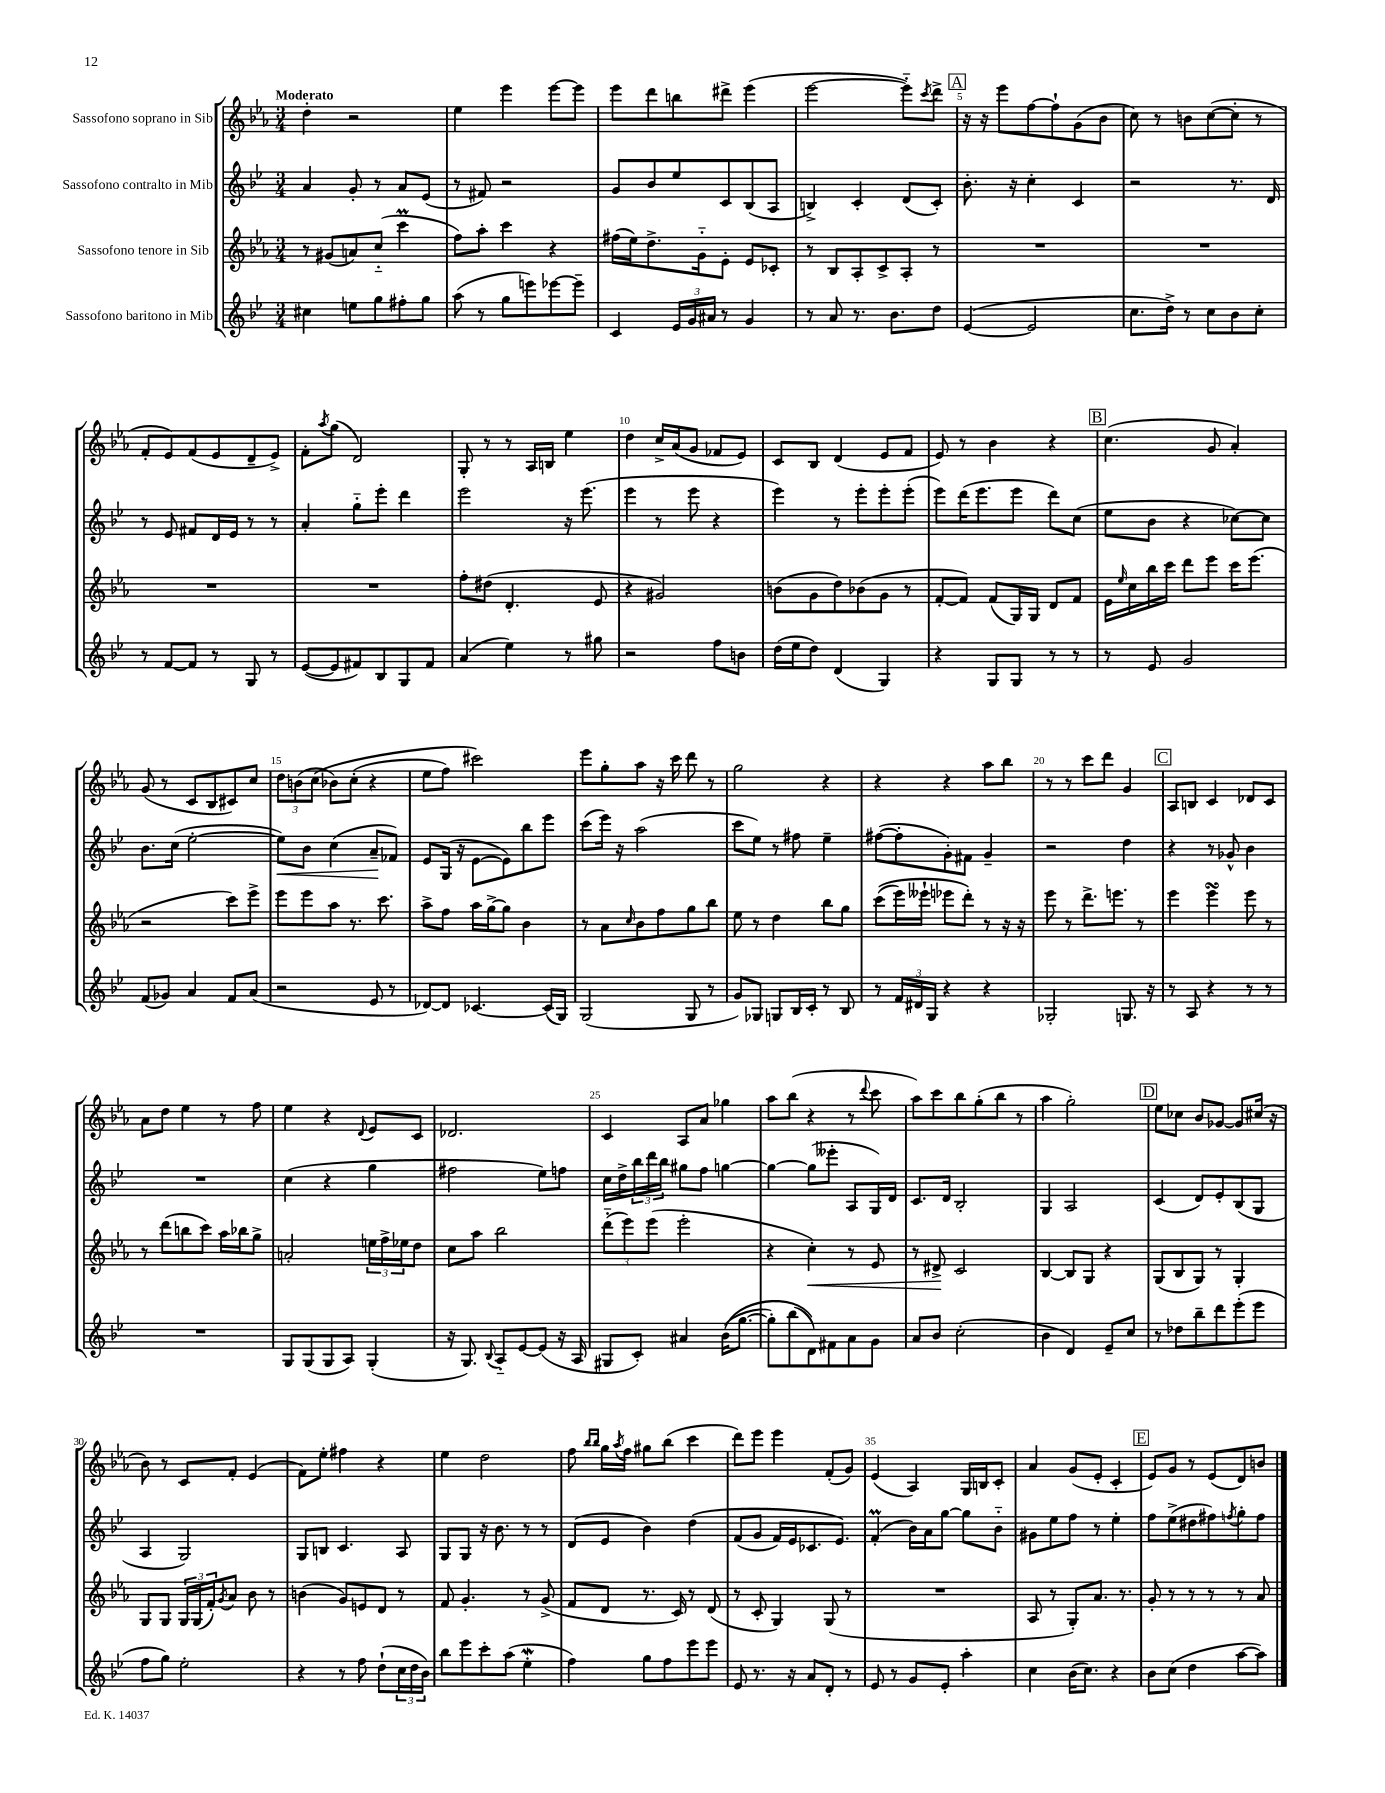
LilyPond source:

<<
\new StaffGroup <<
\new Staff = "s0" \with { instrumentName = "Sassofono soprano in Sib" } {
    \clef treble \key ees \major \numericTimeSignature \time 3/4 \tempo "Moderato"
    d''4-. r2 |
    ees''4 ees'''4 ees'''8~ ees'''8 |
    ees'''8 d'''8 b''8 dis'''8-> ees'''4( |
    ees'''2~ ees'''8-_) \acciaccatura { c'''8 } d'''8-> |
    \mark \markup { \box "A" } r16 r16 ees'''8 f''8~ f''8-! g'8( bes'8 |
    c''8) r8 b'8 c''8~( c''8-. r8 |
    f'8-. ees'8) f'8( ees'8 d'8-- ees'8->) |
    f'8-. \acciaccatura { aes''8 } g''8( d'2) |
    g8-. r8 r8 aes16 b16 ees''4 |
    d''4 c''16-> aes'16( g'8 fes'8 ees'8) |
    c'8 bes8 d'4( ees'8 f'8 |
    ees'8) r8 bes'4 r4 |
    \mark \markup { \box "B" } c''4.( g'8 aes'4-.) |
    g'8( r8 c'8 bes8 cis'8) c''8 |
    \tuplet 3/2 { d''8 b'8( c''8\( } bes'8) c''8-.( r4 |
    ees''8 f''8) cis'''2\) |
    ees'''8 g''8-. aes''8 r16 c'''16 d'''8 r8 |
    g''2 r4 |
    r4 r4 aes''8 bes''8 |
    r8 r8 c'''8 d'''8 g'4 |
    \mark \markup { \box "C" } aes8 b8 c'4 des'8 c'8 |
    aes'8 d''8 ees''4 r8 f''8 |
    ees''4 r4 \appoggiatura { d'8 } ees'8 c'8 |
    des'2. |
    c'4 aes8 aes'8 ges''4 |
    aes''8 bes''8( r4 r8 \appoggiatura { d'''8 } c'''8 |
    aes''8) c'''8 bes''8 g''8-.( bes''8 r8 |
    aes''4 g''2-.) |
    \mark \markup { \box "D" } ees''8 ces''8 bes'8 ges'8~ ges'8 cis''16( r16 |
    bes'8) r8 c'8 f'8-. ees'4( |
    f'8) ees''8-. fis''4 r4 |
    ees''4 d''2 |
    f''8 \grace { bes''16 bes''16 } g''16 \acciaccatura { aes''8 } f''16 gis''8 bes''8( c'''4 |
    d'''8) ees'''8 ees'''4 f'8-.( g'8) |
    ees'4( aes4) g16 b16 c'8-. |
    aes'4 g'8( ees'8-. c'4-. |
    \mark \markup { \box "E" } ees'8) g'8 r8 ees'8( d'8) b'8 \bar "|." |
}
\new Staff = "s1" \with { instrumentName = "Sassofono contralto in Mib" } {
    \clef treble \key bes \major \numericTimeSignature \time 3/4
    a'4 g'8-. r8 a'8 ees'8( |
    r8 fis'8) r2 |
    g'8 bes'8 ees''8 c'8 bes8( a8 |
    b4->) c'4-. d'8( c'8-.) |
    \mark \markup { \box "A" } bes'8.-. r16 c''4-. c'4 |
    r2 r8. d'16 |
    r8 ees'8 fis'8 d'16 ees'16 r8 r8 |
    a'4-. g''8-_ ees'''8-. d'''4 |
    ees'''2 r16 ees'''8.( |
    ees'''4 r8 ees'''8 r4 |
    ees'''4) r8 ees'''8-. ees'''8-. ees'''8-.( |
    ees'''8) d'''16( ees'''8. ees'''8 d'''8) c''8( |
    \mark \markup { \box "B" } ees''8 bes'8 r4 ces''8~) ces''8 |
    bes'8. c''16( ees''2~-. |
    ees''8\<) bes'8 c''4( a'8--\! fes'8) |
    ees'8 g16( r16 ees'8~ ees'8) bes''8 ees'''8 |
    c'''8( ees'''16) r16 a''2( |
    c'''8 ees''8) r8 fis''8 ees''4-- |
    fis''8~( fis''8-. g'8-.) fis'8 g'4-- |
    r2 d''4 |
    \mark \markup { \box "C" } r4 r8 ges'8-^ bes'4 |
    R2. |
    c''4( r4 g''4 |
    fis''2 ees''8) f''8 |
    c''16 d''16-> \tuplet 3/2 { bes''16 d'''16 bes''16 } gis''8 f''8 g''4~ |
    g''4~ g''8( eeses'''8-. a8 g16) d'16 |
    c'8. d'16 bes2-. |
    g4 a2 |
    \mark \markup { \box "D" } c'4( d'8) ees'8-. bes8( g8 |
    a4 g2) |
    g8 b8 c'4. a8 |
    g8 g8 r16 bes'8. r8 r8 |
    d'8( ees'8 bes'4) d''4\( |
    f'8( g'8 f'16) ees'16 ces'8. ees'8.\) |
    f'4-.\prall( bes'16) a'16 g''8~ g''8 bes'8-_ |
    gis'8 ees''8 f''8 r8 ees''4-. |
    \mark \markup { \box "E" } f''8 ees''8->( dis''8 fis''8) \acciaccatura { f''8 } g''8-. f''8 \bar "|." |
}
\new Staff = "s2" \with { instrumentName = "Sassofono tenore in Sib" } {
    \clef treble \key ees \major \numericTimeSignature \time 3/4
    r8 gis'8( a'8) c''8-_( c'''4\prall |
    f''8) aes''8-. c'''4 r4 |
    fis''16( ees''16) d''8.-> g'16-_ ees'8-. ees'8 ces'8-. |
    r8 bes8 aes8-. c'8-> aes8-. r8 |
    \mark \markup { \box "A" } R2. |
    R2. |
    R2. |
    R2. |
    f''8-. dis''8( d'4.-. ees'8 |
    r4 gis'2) |
    b'8( g'8 d''8) bes'8( g'8 r8 |
    f'8~-. f'8) f'8( g16) g16 d'8 f'8 |
    \mark \markup { \box "B" } ees'16 \grace { ees''16 } c''16 bes''16 c'''16 d'''8 ees'''8 c'''16 ees'''8.( |
    r2 c'''8) ees'''8-> |
    ees'''8 ees'''8 aes''8 r8. c'''8. |
    aes''8-> f''8 aes''16 g''16~-> g''8 bes'4 |
    r8 aes'8 \grace { c''16 } bes'8 f''8 g''8 bes''8 |
    ees''8 r8 d''4 bes''8 g''8 |
    c'''8(\( ees'''16) eeses'''16-! ees'''8 d'''8-.\) r8 r16 r16 |
    ees'''8 r8 d'''8.-> e'''8. r8 |
    \mark \markup { \box "C" } ees'''4 ees'''4\turn ees'''8 r8 |
    r8 d'''8( b''8 c'''8) aes''16 bes''16 g''8-> |
    a'2-. \tuplet 3/2 { e''16 f''16-> ees''16 } d''8 |
    c''8 aes''8 bes''2 |
    \tuplet 3/2 { d'''8-_( ees'''8) ees'''8( } ees'''2-. |
    r4 c''4-.\<) r8 ees'8 |
    r8 dis'8->\! c'2 |
    bes4~ bes8 g8 r4 |
    \mark \markup { \box "D" } g8( bes8 g8) r8 g4-. |
    g8 g8 \tuplet 3/2 { g16 g16( f'16-.) } \acciaccatura { g'8 } aes'8 bes'8 r8 |
    b'4( g'8) e'8 d'8 r8 |
    f'8 g'4.-. r8 g'8->( |
    f'8 d'8 r8. c'16) r8 d'8( |
    r8 c'8-. g4) g8( r8 |
    R2. |
    aes8 r8 g8-.) aes'8. r8. |
    \mark \markup { \box "E" } g'8-. r8 r8 r8 r8 aes'8 \bar "|." |
}
\new Staff = "s3" \with { instrumentName = "Sassofono baritono in Mib" } {
    \clef treble \key bes \major \numericTimeSignature \time 3/4
    cis''4 e''8 g''8 fis''8-. g''8 |
    a''8( r8 g''8 e'''8) ees'''8~ ees'''8-- |
    c'4 \tuplet 3/2 { ees'16 g'16 ais'16 } r8 g'4 |
    r8 a'8 r8. bes'8. d''8 |
    \mark \markup { \box "A" } ees'4~( ees'2 |
    c''8. d''16->) r8 c''8 bes'8 c''8-. |
    r8 f'8~ f'8 r8 g8 r8 |
    ees'8~( ees'8 fis'8) bes8 g8 fis'8 |
    a'4( ees''4) r8 gis''8 |
    r2 f''8 b'8 |
    d''16( ees''16 d''8) d'4( g4) |
    r4 g8 g8 r8 r8 |
    \mark \markup { \box "B" } r8 ees'8 g'2 |
    f'8( ges'8) a'4 f'8 a'8( |
    r2 ees'8 r8 |
    des'8~) des'8 ces'4.~ ces'16( g16) |
    g2( g8 r8 |
    g'8) ges8 g8 bes16 c'16-. r8 bes8 |
    r8 \tuplet 3/2 { f'16 dis'16 g16 } r4 r4 |
    ges2-. g8. r16 |
    \mark \markup { \box "C" } r8 a8 r4 r8 r8 |
    R2. |
    g8 g8( g8 a8) g4-.( |
    r16 g8.) \appoggiatura { bes8 } a8-_ ees'8~ ees'8( r16 a16 |
    gis8 c'8-.) ais'4 bes'16(\( g''8.~ |
    g''8-.) bes''8( d'8)\) fis'8 a'8 g'8 |
    a'8 bes'8 c''2-.( |
    bes'4 d'4) ees'8-- c''8 |
    \mark \markup { \box "D" } r8 des''8 bes''8-- d'''8 ees'''8-.( ees'''8 |
    f''8 g''8) ees''2-. |
    r4 r8 f''8 d''8-!( \tuplet 3/2 { c''16 d''16 bes'16) } |
    bes''8 ees'''8 c'''8-. a''8( ees''4-.\mordent |
    f''4) g''8 f''8 ees'''8 ees'''8 |
    ees'8 r8. r16 a'8 d'8-. r8 |
    ees'8 r8 g'8 ees'8-. a''4-. |
    c''4 bes'16( c''8.) r4 |
    \mark \markup { \box "E" } bes'8 c''8( d''4 a''8~ a''8) \bar "|." |
}
>>
>>
\layout { \context { \Score \override BarNumber.break-visibility = ##(#f #t #t) barNumberVisibility = #(every-nth-bar-number-visible 5) } }
